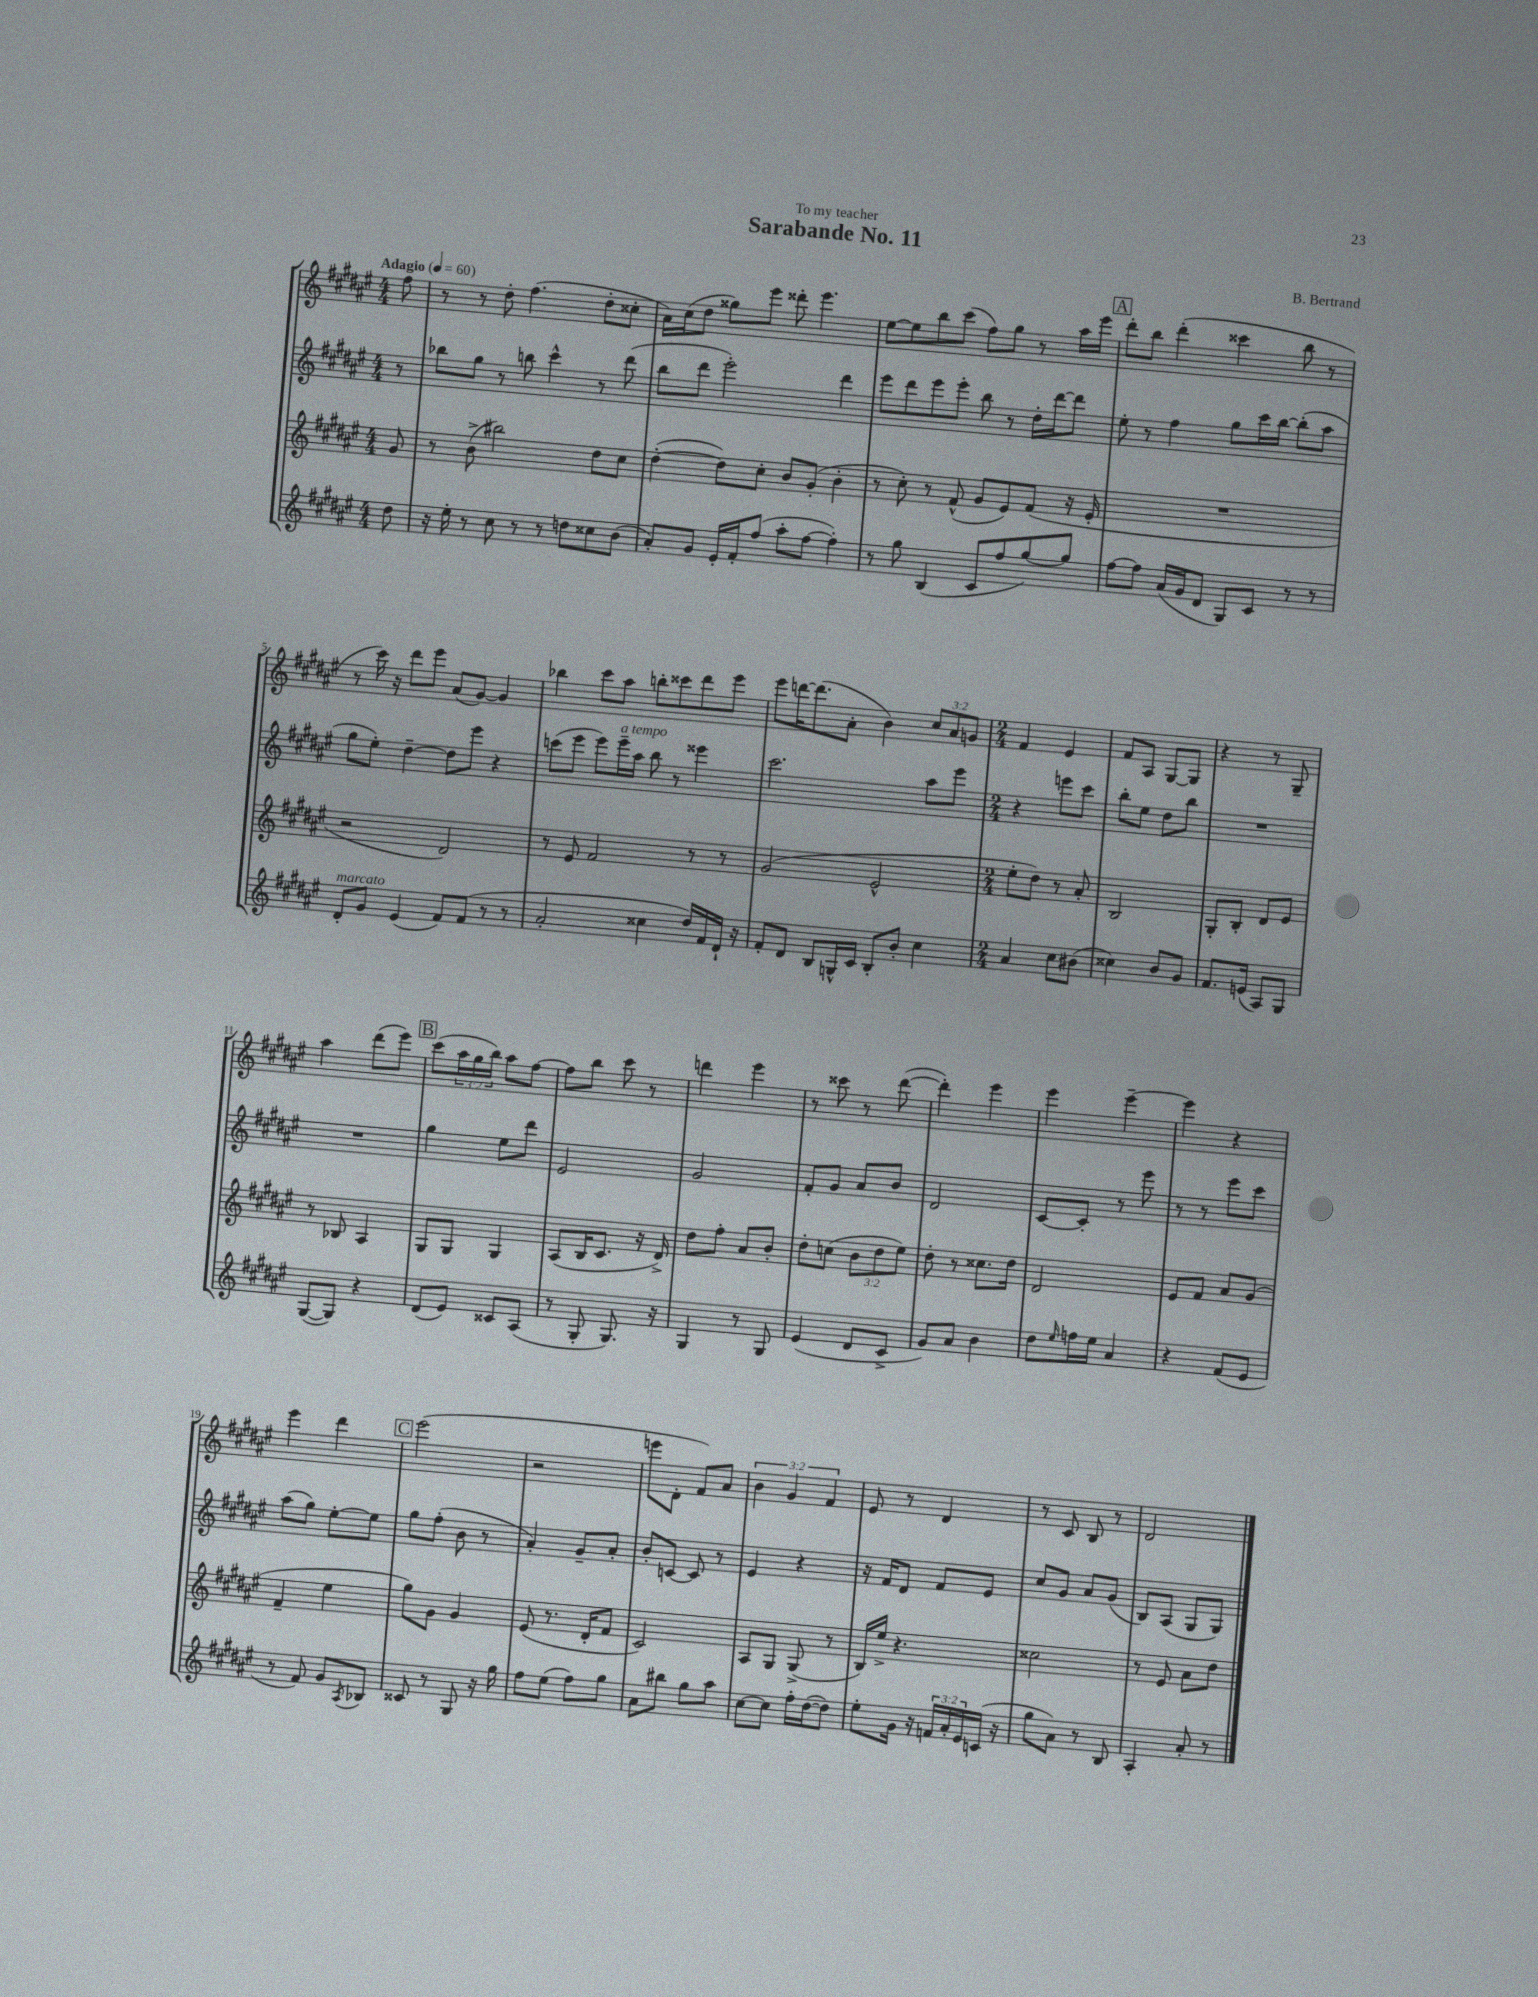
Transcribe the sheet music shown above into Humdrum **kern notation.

**kern	**kern	**kern	**kern
*part4	*part3	*part2	*part1
*staff4	*staff3	*staff2	*staff1
*clefG2	*clefG2	*clefG2	*clefG2
*k[f#c#g#d#a#e#]	*k[f#c#g#d#a#e#]	*k[f#c#g#d#a#e#]	*k[f#c#g#d#a#e#]
*M4/4	*M4/4	*M4/4	*M4/4
*MM60	*MM60	*MM60	*MM60
=	=	=	=
!	!	!	!LO:TX:a:B:t=Adagio
8dd#\	8g#/	8r	8ff#\
=1	=1	=1	=1
16r	8r	8bb-X\L	8r
16ee#'\	.	.	.
8r	(8b^\	8gg#\J	8r
8cc#\	2bb#X\)	8r	8dd#'\
8r	.	8bbn\	(4.ff#\
8r	.	4ccc#^^\	.
8ddn\L	.	.	.
8cc##X\	8dd#\L	8r	8dd#'\L
(8b\J	8cc#\J	(8ddd#\	8cc##X'\J
=2	=2	=2	=2
8a#'/L)	([4dd#'\	8bb\L	16a#\LL)
.	.	.	(16cc#\J
8g#/J	.	8ddd#\J	8dd#\J
16e#'/LL	8dd#\L])	2eee#'\)	8gg##X\L)
16f#'/J	.	.	.
(8ff#/J	8cc#'\J	.	8eee#\J
8aa#'\L	8b/L	.	8ddd##X'\
[8ff#\J	(8g#'/J	.	4.eee#\
4ff#'\])	4b'\	4ddd#\	.
=3	=3	=3	=3
8r	8r	8eee#\L	[8ee#\L
8gg#\	8cc#'\)	8ddd#\	8ee#\]
(4B/	8r	8eee#\	8bb\
.	(8f#^^/	8eee#'\J	(8ccc#\J
8c#/L	8g#/L	8bb\	8ff#\L)
8ff#/	8e#/)	8r	8gg#\J
[8gg#/)	(8f#/J	16dd#'\LL	8r
.	.	[16ddd#\J	.
8gg#/J]	16r	8ddd#\J]	16aa#\LL
.	16e#'/	.	16eee#\JJ
!!LO:REH:place=s1:t=A
=4	=4	=4	=4
[8ff#\L	1r	8ee#'\	8ddd#'\L
8ff#\J]	.	8r	8bb\J
(16a#/LL	.	4ff#\	(4ddd#'\
16g#/J	.	.	.
8d#/J	.	.	.
8G#/L)	.	8gg#\L	4ccc##X\
8c#/J	.	16ccc#\L	.
.	.	[16bb\JJ	.
8r	.	(8bb'\L]	8bb\
8r	.	8aa#\J	8r
!!LO:LB:g=z
=5	=5	=5	=5
!LO:TX:a:i:t=marcato	!	!	!
8d#'/L	2r	8gg#\L	8r
8g#/J	.	8ee#'\J)	16ccc#\)
.	.	.	16r
(4e#/	.	[4dd#~\	8ddd#\L
.	.	.	8eee#\J
8f#/L)	2d#/)	8dd#\L]	(8a#/L
(8f#/J	.	8eee#\J	[8g#/J)
8r	.	4r	4g#/]
8r	.	.	.
=6	=6	=6	=6
2a#'/	8r	(8cccn\L	4bb-X\
.	8e#/	8eee#\J	.
.	2f#/	8eee#\L)	8ccc#\L
!	!	!LO:TX:a:i:t=a tempo	!
.	.	16eee#~\L	8aa#\J
.	.	16aa#\JJ	.
4cc##X\	.	8bb\	8bbn'\L
.	.	8r	8ccc##X\
16dd#/LL)	8r	4eee##X\	8ddd#\
16f#/	.	.	.
16d#`/JJ	8r	.	8eee#\J
16r	.	.	.
=7	=7	=7	=7
8f#'/L	(2g#/	2.ccc#\	8eee#\L
8d#/J	.	.	[16dddn\K
.	.	.	(8.ddd\]
8B/L	.	.	.
16Gn^^/L	.	.	8a#'\J
16c#/JJ	.	.	.
8B'/L	2e#^^/	.	4b\)
8b'/J	.	.	.
4cc#\	.	8aa#\L	12cc#/L
.	.	.	12a#/
.	.	8eee#\J	.
.	.	.	12gn/J
=8	=8	=8	=8
*M2/4	*M2/4	*M2/4	*M2/4
4a#/	8ee#'\L	4r	4f#/
.	8dd#\J)	.	.
8cc#\L	8r	8eeen\L	4e#/
(8b#X\J	8a#'/	8ccc#\J	.
=9	=9	=9	=9
4cc##X\)	2B/	8bb'\L	8f#/L
.	.	8ee#\J	8A#/J
8b/L	.	8dd#\L	[8G#/L
8g#/J	.	8bb\J	8G#/J]
=10	=10	=10	=10
8.f#/L	8G#'/L	2r	4r
.	8B'/J	.	.
(16en/Jk	.	.	.
8A#/L)	8d#/L	.	8r
8G#/J	8e#/J	.	8G#~/
!!LO:LB:g=z
=11	=11	=11	=11
([8G#/L	8r	2r	4aa#\
8G#/J])	8B-X/	.	.
4r	4A#/	.	(8ddd#\L
.	.	.	8eee#\J)
!!LO:REH:place=s1:t=B
=12	=12	=12	=12
(8d#/L	8G#/L	4gg#\	(8ccc#\L
8e#/J)	8G#/J	.	24aa#\L
.	.	.	24gg#\
.	.	.	24bb\JJ)
8c##X/L	4G#/	8ee#\L	8aa#\L
(8A#/J	.	8ddd#\J	[8ff#\J
=13	=13	=13	=13
8r	(8A#/L	2e#/	8ff#\L]
8G#'/	16B/K	.	8bb\J
.	8.c#/J	.	.
8.G#/)	.	.	8ccc#\
.	16r	.	8r
16r	16d#^/)	.	.
=14	=14	=14	=14
4G#/	8dd#\L	2g#/	4dddn\
.	8ff#'\J	.	.
8r	8a#/L	.	4eee#\
8G#/	8b'/J	.	.
=15	=15	=15	=15
(4e#/	8dd#'\L	8f#'/L	8r
.	(8ccn\J	8g#/J	8ccc##X\
8d#/L	12b\L	8a#/L	8r
.	12dd#\	.	.
8c#^/J	.	8b/J	([8ddd#\
.	12ee#\J)	.	.
=16	=16	=16	=16
8g#/L)	8dd#'\	2d#/	4ddd#'\])
8a#/J	8r	.	.
4b\	8.cc##X\L	.	4eee#\
.	16dd#\Jk	.	.
=17	=17	=17	=17
8dd#\L	2d#/	[8c#/L	4eee#\
16qqee#/	.	.	.
16ffn\L	.	8c#'/J]	.
16ee#\JJ	.	.	.
4a#/	.	8r	[4eee#~\
.	.	8eee#\	.
=18	=18	=18	=18
4r	8e#/L	8r	4eee#\]
.	8f#/J	8r	.
(8f#/L	8a#/L	8eee#\L	4r
8e#/J	(8g#/J	8ccc#\J	.
!!LO:LB:g=z
=19	=19	=19	=19
8r	4f#~/	(8aa#\L	4eee#\
8f#/)	.	8gg#\J)	.
8g#/L	4ee#\	[8ee#'\L	4ddd#\
8qA#/	.	.	.
8B-X/J	.	8ee#\J]	.
!!LO:REH:place=s1:t=C
=20	=20	=20	=20
8c##X/	8gg#\L)	8gg#\L	(2eee#\
8r	8g#\J	(8ff#'\J	.
8G#/	4g#/	8b\	.
16r	.	8r	.
16gg#\	.	.	.
=21	=21	=21	=21
8ff#\L	(8e#/	4a#'/)	2r
(8ee#\J	8.r	.	.
8ff#\L)	.	8g#~/L	.
.	16d#'/KL	.	.
8gg#\J	8f#/J	8a#'/J	.
=22	=22	=22	=22
8a#\L	2c#/)	8b'/L	8eeen\L
8bb#X\J	.	[8cn/J	8d#'\J
8gg#\L	.	8c/]	8f#/L)
8aa#\J	.	8r	8a#/J
=23	=23	=23	=23
[8cc#\L	8A#/L	4e#/	6b\
8cc#\J]	8G#/J	.	.
.	.	.	6g#/
16ff#'\LL	(8G#^/	4r	.
([16dd#\J	.	.	.
.	.	.	6f#/
8dd#\J])	8r	.	.
=24	=24	=24	=24
8ee#'\L	16B/LL)	16r	8e#/
.	16ee#^/JJ	16f#/KL	.
16g#\Jk	4.r	8d#/J	8r
16r	.	.	.
24fn/LL	.	8f#/L	4d#/
24a#'/	.	.	.
24e#/	.	.	.
(16cn/JJ	.	8e#/J	.
16r	.	.	.
=25	=25	=25	=25
8gg#\L	2cc##X\	8cc#/L	8r
8a#\J)	.	8g#/J	8c#/
8r	.	8a#/L	8B/
8B/	.	(8g#/J	8r
=26	=26	=26	=26
4A#'/	8r	8B/L)	2d#/
.	8e#/	(8A#/J	.
8a#'/	8a#\L	8G#/L	.
8r	8dd#\J	8G#/J)	.
==	==	==	==
*-	*-	*-	*-
